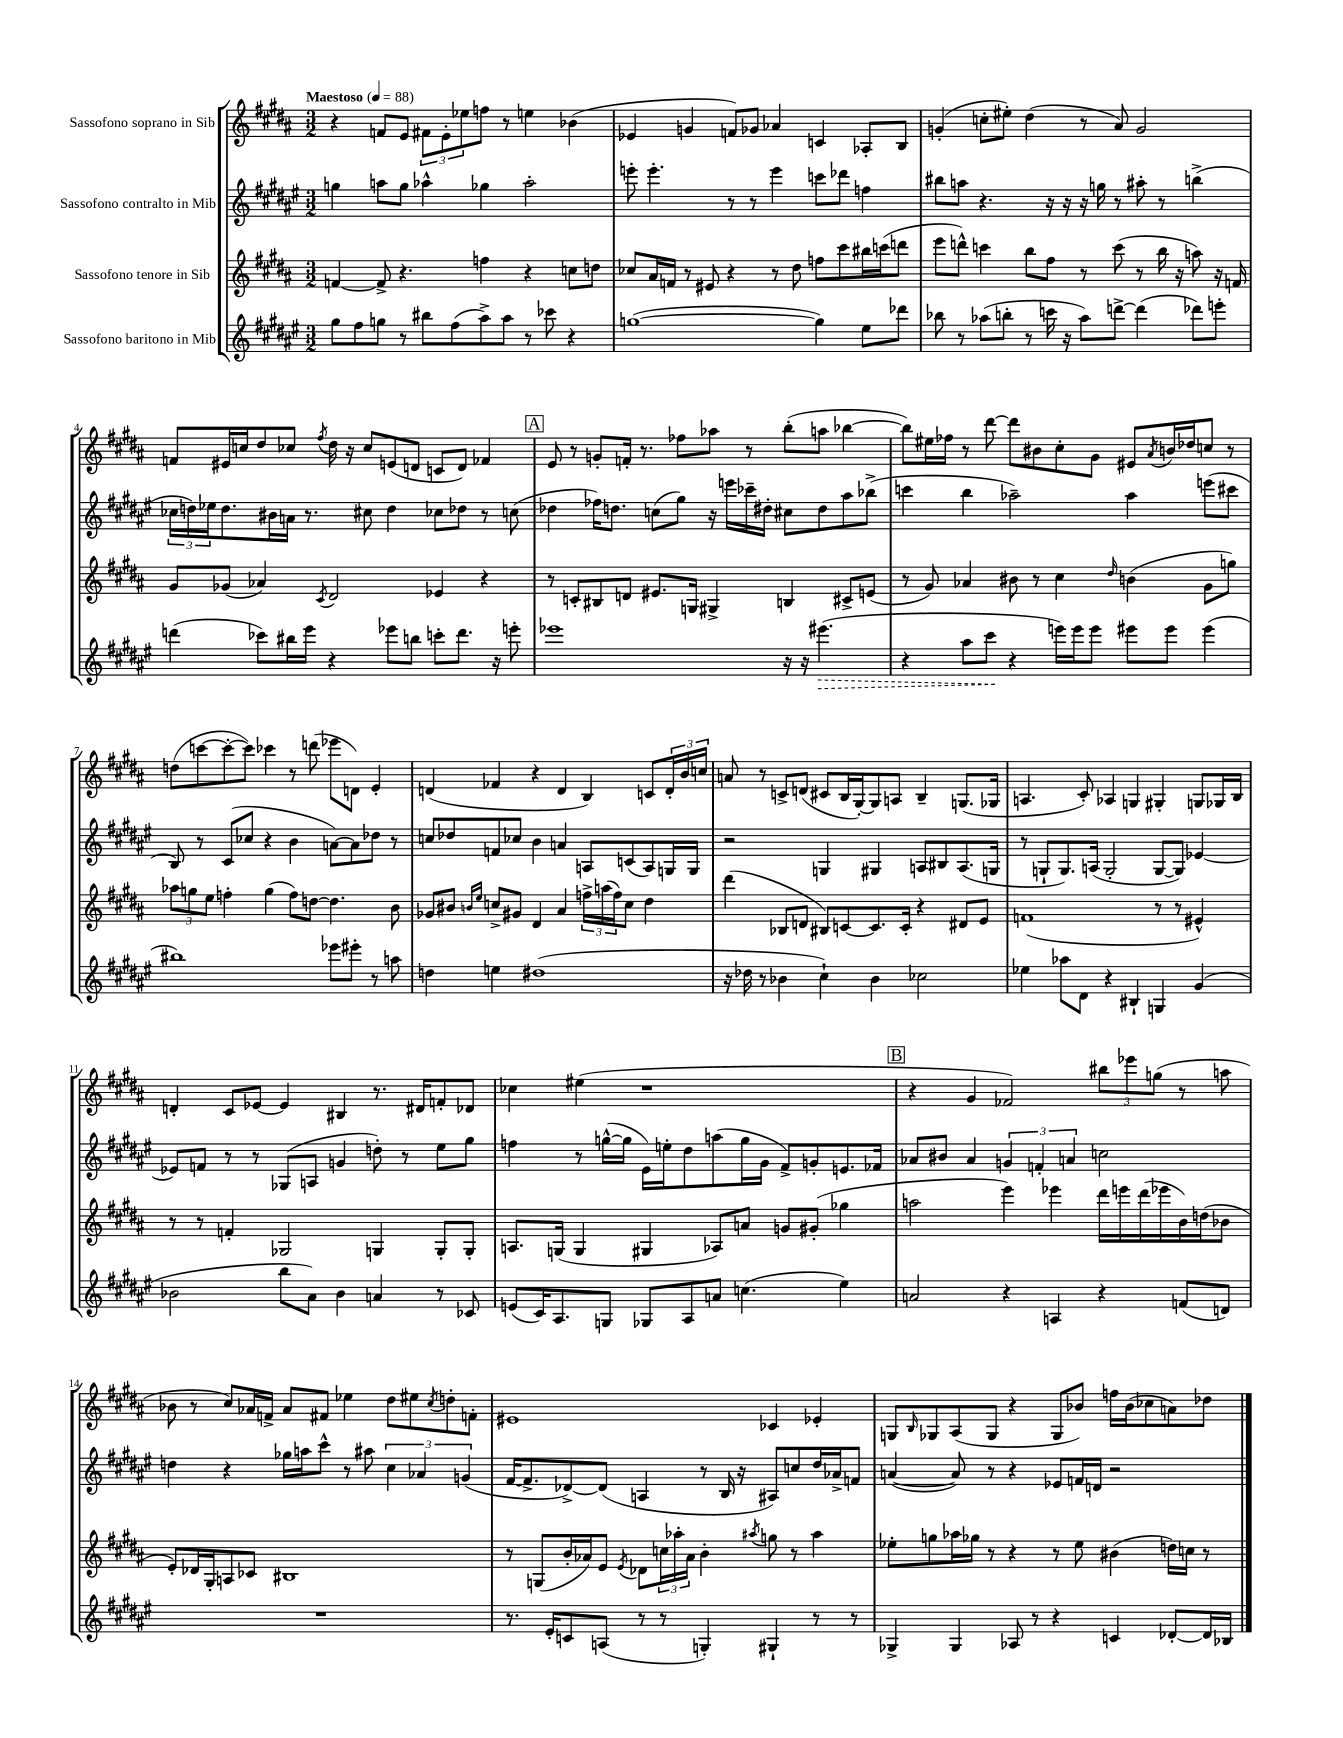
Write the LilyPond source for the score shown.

<<
\new StaffGroup <<
\new Staff = "s0" \with { instrumentName = "Sassofono soprano in Sib" } {
    \clef treble \key b \major \numericTimeSignature \time 3/2 \tempo "Maestoso" 4 = 88
    r4 f'8 e'8 \tuplet 3/2 { fis'8 e'8-. ees''8 } f''8 r8 e''4 bes'4( |
    ees'4 g'4 f'8) ges'8 aes'4 c'4 aes8-. b8 |
    g'4-.( c''8-. eis''8-.) dis''4( r8 ais'8) g'2 |
    f'8 eis'16 c''16 dis''8 ces''8 \acciaccatura { fis''8 } dis''16 r16 ces''8 e'8( d'8 c'8 d'8) fes'4 |
    \mark \markup { \box "A" } e'8 r8 g'8-. f'16-. r8. fes''8 aes''8 r8 b''8-.( a''8 bes''4~ |
    bes''8) eis''16 fes''16 r8 dis'''8~ dis'''8 bis'8 cis''8-. gis'8 eis'8 \acciaccatura { ais'8 } b'16 des''16 c''8 r8 |
    d''8( c'''8~ c'''8~-. c'''8) ces'''4 r8 d'''8( ees'''8 d'8) e'4-. |
    d'4( fes'4 r4 d'4 b4) c'8 \tuplet 3/2 { d'16-. b'16 c''16 } |
    a'8 r8 c'8-> d'8( cis'8 b16 gis16~-.) gis8 a8 b4-- g8.( ges16 |
    a4. cis'8-.) aes4 g4 gis4-. g8 ges16 b16 |
    d'4-. cis'8 ees'8~ ees'4 bis4 r8. dis'16 f'8-. des'8 |
    ces''4 eis''4( r1 |
    \mark \markup { \box "B" } r4 gis'4 fes'2) \tuplet 3/2 { bis''8 ees'''8 g''8( } r8 a''8 |
    bes'8 r8 cis''8) aes'16 f'16-> aes'8 fis'8 ees''4 dis''8 eis''8 \acciaccatura { cis''8 } d''8-. f'8-. |
    eis'1 ces'4 ees'4-. |
    g8 \grace { b16 } ges8 ais8( ges8 r4 ges8 bes'8) f''16 bes'16( ces''8 a'8) des''8 \bar "|." |
}
\new Staff = "s1" \with { instrumentName = "Sassofono contralto in Mib" } {
    \clef treble \key fis \major \numericTimeSignature \time 3/2
    g''4 a''8 g''8 aes''4-^ ges''4 aes''2-. |
    e'''8-. e'''4.-. r8 r8 e'''4 c'''8 des'''8 f''4 |
    bis''8 a''8 r4. r16 r16 r16 g''16 r8 ais''8-. r8 b''4->( |
    \tuplet 3/2 { ces''16 d''16) ees''16 } d''8. bis'16 a'16 r8. cis''8 d''4 ces''8 des''8 r8 c''8( |
    \mark \markup { \box "A" } des''4 fes''16) d''8. c''8( gis''8) r16 e'''16 ces'''16-- dis''16-. cis''8 dis''8 ais''8 bes''8->( |
    c'''4 b''4 aes''2--) aes''4 e'''8( cis'''8 |
    b8) r8 cis'8( ces''8 r4 b'4 a'8~) a'8 des''8 r8 |
    c''8 des''8 f'8 ces''8 b'4 a'4 a8 c'8( a8) g16 g16 |
    r2 g4 gis4 a8 bis8 a8.( g16 |
    r8 g8-! g8.) a16( g2-. g8~ g8) ees'4~ |
    ees'8 f'8 r8 r8 ges8( a8 g'4 d''8-.) r8 eis''8 gis''8 |
    f''4 r8 g''16~-^( g''16 eis'16) e''16-. dis''8 a''8( g''16 gis'16 fis'8->) g'8-. e'8. fes'16 |
    \mark \markup { \box "B" } aes'8 bis'8 aes'4 \tuplet 3/2 { g'4 f'4-. a'4 } c''2 |
    d''4 r4 ges''16 a''16 cis'''8-^ r8 ais''8 \tuplet 3/2 { cis''4 aes'4 g'4( } |
    fis'16~ fis'8.-> des'8~->) des'8( a4 r8 b16 r16 ais8) c''8 dis''16 aes'16-> f'8 |
    a'4~( a'8) r8 r4 ees'8 f'16 d'16 r2 \bar "|." |
}
\new Staff = "s2" \with { instrumentName = "Sassofono tenore in Sib" } {
    \clef treble \key b \major \numericTimeSignature \time 3/2
    f'4~ f'8-> r4. f''4 r4 c''8 d''8 |
    ces''8 ais'16 f'16 r8 eis'8 r4 r8 dis''8 f''8 cis'''8 bis''16 c'''16( d'''8 |
    e'''8 d'''8-^) c'''4 b''8 fis''8 r8 c'''8( r8 b''16 r16 a''8) r16 f'16 |
    gis'8 ges'8( aes'4) \acciaccatura { cis'8 } dis'2 ees'4 r4 |
    \mark \markup { \box "A" } r8 c'8-. bis8 d'8 eis'8. g16 gis4-> b4 cis'8-> e'8( |
    r8 gis'8) aes'4 bis'8 r8 cis''4 \grace { dis''16 } b'4( gis'8 g''8) |
    \tuplet 3/2 { aes''8 g''8 e''8 } f''4-. g''4( f''8) d''8~ d''4. b'8 |
    ges'8 bis'8 \grace { b'16 e''16 } c''8-> gis'8 dis'4 ais'4 \tuplet 3/2 { f''16-> a''16( f''16) } c''8 dis''4 |
    dis'''4( bes8 d'8 bis8) c'8~ c'8. c'16-. r4 dis'8 e'8 |
    f'1( r8 r8 eis'4-^) |
    r8 r8 f'4-. ges2 g4 g8-. g8-. |
    a8. g16( g4 gis4 aes8) a'8 g'8 gis'8-.( ges''4 |
    \mark \markup { \box "B" } a''2 e'''4) ees'''4 dis'''16 e'''16 dis'''16( ees'''16 b'16) d''16( bes'8 |
    e'8-.) des'16 gis16-. a8 ces'8 bis1 |
    r8 g8( b'16-. aes'16) e'8 \acciaccatura { e'8 } des'8 \tuplet 3/2 { c''16 aes''16-. aes'16 } b'4-. \acciaccatura { ais''8 } g''8 r8 ais''4 |
    ees''8-. g''8 aes''16 ges''16 r8 r4 r8 ees''8 bis'4( d''16) c''16 r8 \bar "|." |
}
\new Staff = "s3" \with { instrumentName = "Sassofono baritono in Mib" } {
    \clef treble \key fis \major \numericTimeSignature \time 3/2
    gis''8 fis''8 g''8 r8 bis''8 fis''8( ais''8->) ais''8 r8 ces'''8 r4 |
    g''1~( g''4) eis''8 des'''8 |
    bes''8 r8 aes''8( b''8-. r8 c'''16 r16 aes''8) d'''8~-> d'''4( des'''8) e'''8-. |
    d'''4( ces'''8) bis''16 eis'''16 r4 ees'''8 b''8 c'''8-. d'''8. r16 e'''8-. |
    \mark \markup { \box "A" } ees'''1 r16 r16 \once \override Hairpin.style = #'dashed-line eis'''4.\>( |
    r4 ais''8 cis'''8\! r4 e'''16) e'''16 e'''8 eis'''8 eis'''8 eis'''4( |
    bis''1) ees'''8 eis'''8-. r8 a''8 |
    d''4 e''4 dis''1( |
    r16 des''16 r8 bes'4 cis''4-!) bes'4 ces''2 |
    ees''4 aes''8 dis'8 r4 bis4-! g4 gis'4( |
    bes'2 b''8 ais'8) bes'4 a'4 r8 ces'8 |
    e'8( cis'16) ais8. g8 ges8 ais8 a'8 c''4.( eis''4) |
    \mark \markup { \box "B" } a'2 r4 a4 r4 f'8( d'8) |
    R1. |
    r8. eis'16-. c'8 a8( r8 r8 g4-.) gis4-! r8 r8 |
    ges4-> ges4 aes8 r8 r4 c'4 des'8~-. des'16 bes16 \bar "|." |
}
>>
>>
